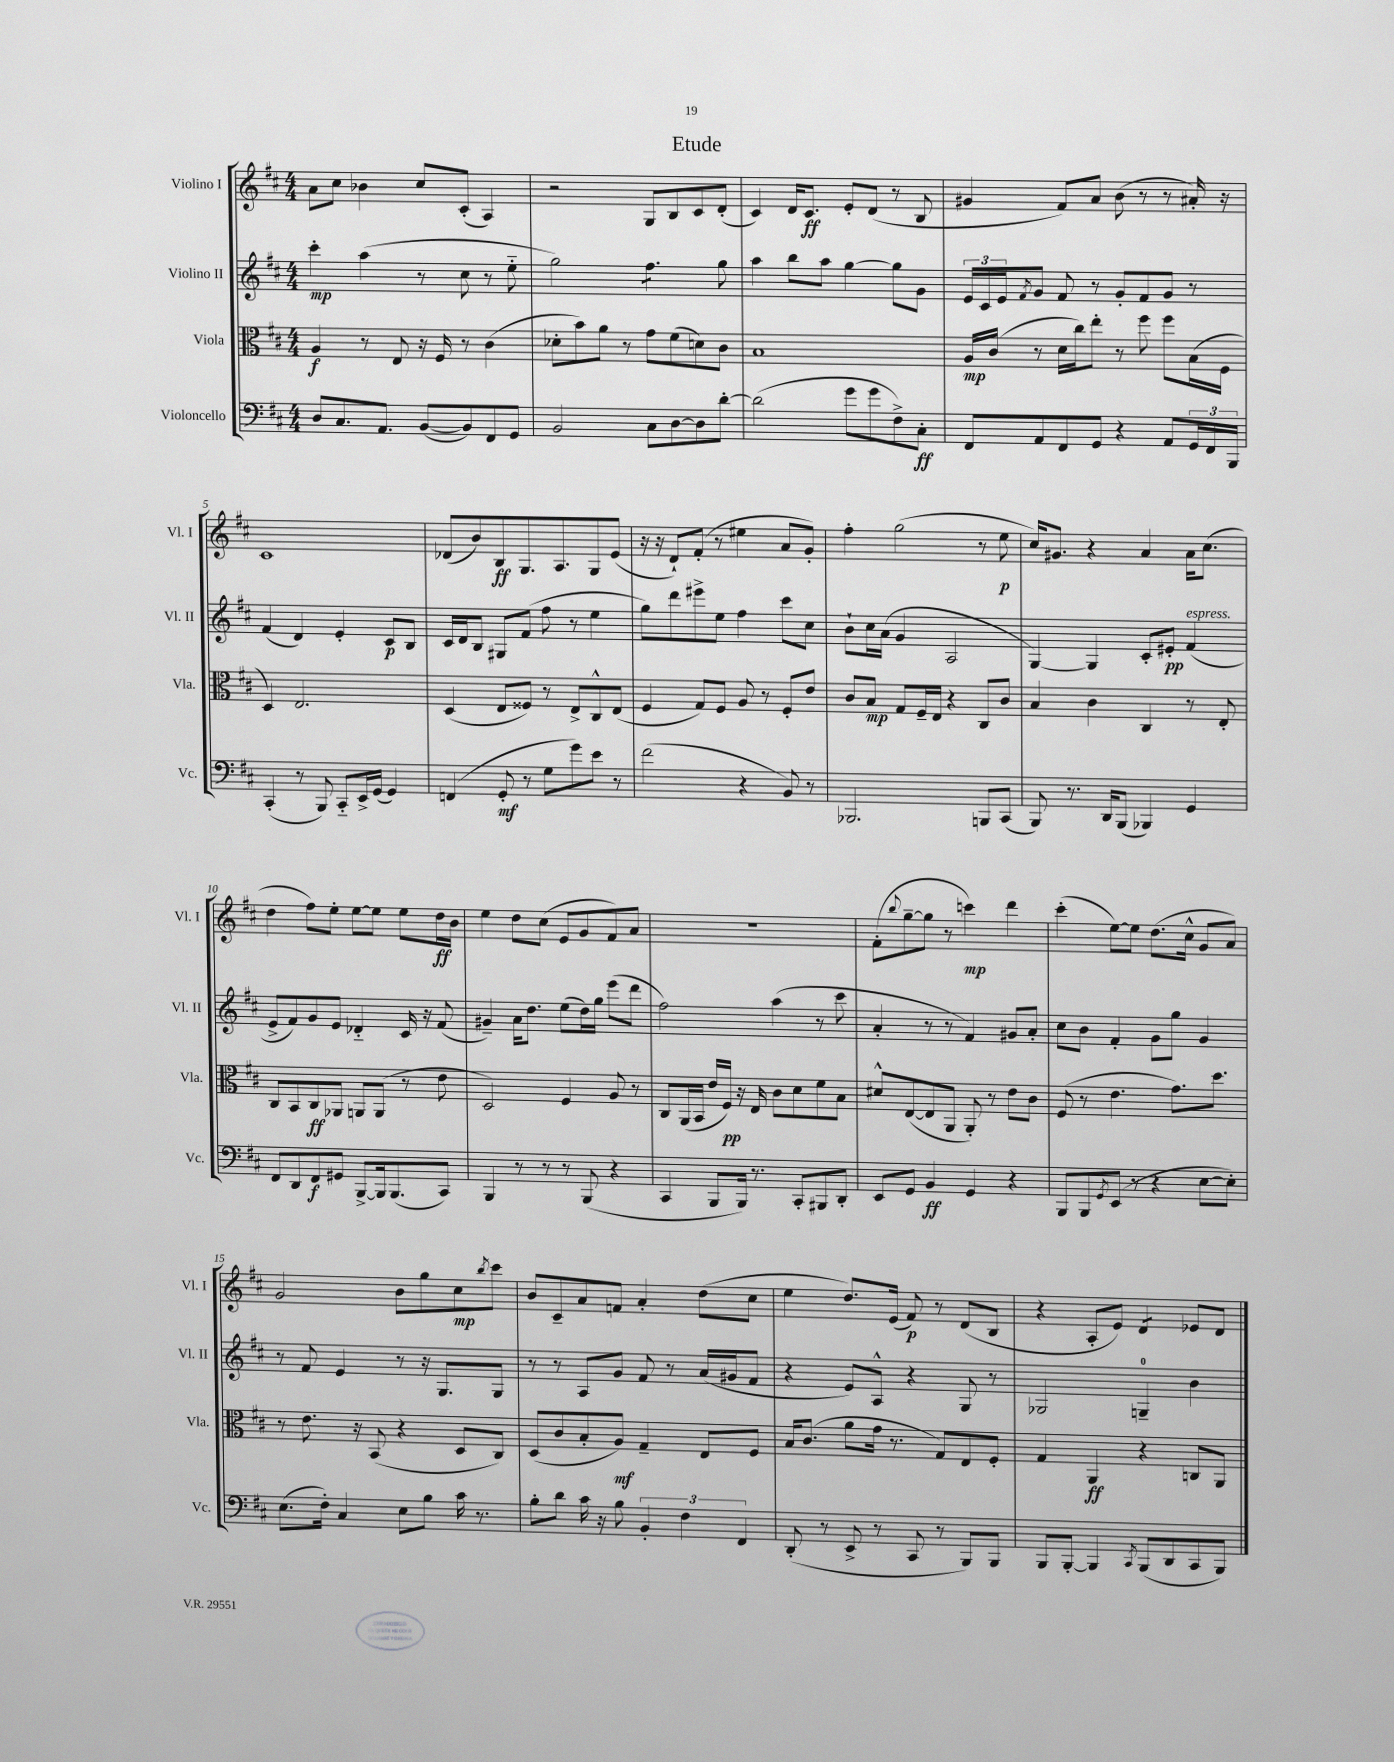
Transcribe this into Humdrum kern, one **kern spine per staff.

**kern	**kern	**kern	**kern
*staff4	*staff3	*staff2	*staff1
*clefF4	*clefC3	*clefG2	*clefG2
*k[f#c#]	*k[f#c#]	*k[f#c#]	*k[f#c#]
*M4/4	*M4/4	*M4/4	*M4/4
8D/L	4A/	4ccc#'\	8a\L
8.C#/	.	.	8cc#\J
.	8r	(4aa\	4b-\
8.AA/J	.	.	.
.	8E/	.	.
([8BB/L	16r	8r	8cc#/L
.	16F#/	.	.
8BB/])	8r	8cc#\	(8c#'/J
8FF#/	(4c#\	8r	4A/)
8GG/J	.	8ee'~\	.
=	=	=	=
2BB/	8d-'\L	2gg\)	2r
.	8b\)	.	.
.	8a\J	.	.
.	8r	.	.
8C#\L	8g\L	4.ff#\	8G/L
[8D\	(8f#\	.	8B/
8D\]	8d\)	.	8c#/
[8d'\J	8c#\J	8gg\	(8d'/J
=	=	=	=
(2d\]	1B	4aa\	4c#/)
.	.	8bb\L	16d/LK
.	.	.	8.c#/J
.	.	8aa\J	.
8g\L	.	[4gg\	8e'/L
8g\	.	.	(8d/J
8F#^\)	.	8gg\]L	8r
8C#'\J	.	8g\J	8B/
=	=	=	=
8FF#/L	16A/LL	24e/LL	4g#/
.	.	24c#/	.
.	(16c#/JJ	.	.
.	.	24e/J	.
.	.	8qf#/	.
8AA/	8r	8g/J	.
8FF#/	16d\LL	8f#/	8f#/L)
.	16cc#\J)	.	.
8GG/J	8ee'\J	8r	8a/J
4r	8r	8g'/L	(8b\
.	8ff#\	8f#/	8r
8AA/L	8ff#\L	8g/J	8r
24GG/L	(16B\L	8r	16a#'/)
24FF#/	.	.	.
.	16F#\JJ	.	16r
24BBB/JJ	.	.	.
=	=	=	=
(4CC#'/	4D/)	(4f#/	1c#
8r	2.E/	4d/)	.
8BBB/)	.	.	.
8CC#'~/L	.	4e'/	.
16EE^/L	.	.	.
(16GG/JJ	.	.	.
4GG/)	.	8c#/L	.
.	.	8B/J	.
=	=	=	=
(4FF/	(4D/	16c#/LL	(8d-/L
.	.	16d/J	.
.	.	8B/J	8b/)
8GG'/	8E/L	8G#/L	8B/
8r	8F##/J)	(8f#/J	8.G/
8G\L	8r	8ff#\	.
.	.	.	8.A/
8g\)	8E^/L	8r	.
8e\J	8C#^^/	4ee\	8G/
8r	(8E/J	.	(8e/J
=	=	=	=
(2f#\	4F#/	8gg\L)	16r
.	.	.	16r
.	.	8ddd\	8d`/L)
.	8G/L)	8eee#^\	(8f#'/J
.	8F#/J	8ee\J	8r
4r	8A/	4ff#\	4ee#\
.	8r	.	.
8BB/)	8F#'/L	8ccc#\L	8a/L
8r	8e/J	8cc#\J	8g'/J)
=	=	=	=
2.BBB-/	8c#/L	8b`\L	4ff#'\
.	8B/J	16cc#\L	.
.	.	(16a\JJ	.
.	8G/L	4g/	(2gg\
.	16F#~/L	.	.
.	16E/JJ	.	.
.	4r	2A/	.
8BBB/L	8C#/L	.	8r
(8CC#/J	8c#/J	.	8ee\
=	=	=	=
8BBB/)	4B/	[4G/)	16cc#/LK)
.	.	.	8.g#/J
8.r	.	.	.
.	4c#\	4G/]	4r
16DD/LK	.	.	.
(8BBB/J	.	.	.
4BBB-/)	4C#/	8c#'/L	4a/
.	.	8e#'/J	.
4GG/	8r	(4f#/	16a\LK
.	.	.	(8.cc#\J
.	8E'/	.	.
=	=	=	=
8FF#/L	8C#/L	8e^/L	4dd\
8DD/	8BB/	8f#/)	.
8FF#/	8C#/	8g/	8ff#\L)
8GG#/J	8AA-/J	8e/J	8ee'\J
[8BBB^/L	8AA/L	4d-'~/	[8ee\L
16BBB/]k	(8AA/J	.	8ee\]J
(8.BBB/	.	.	.
.	8r	16c#/	8ee\L
.	.	16r	.
8CC#/J)	8e\	(8f#/	16dd\L
.	.	.	16b\JJ
=	=	=	=
4BBB/	2D/)	4g#~/)	4ee\
8r	.	16a\LK	8dd\L
.	.	8.dd\J	.
8r	.	.	(8cc#\J
8r	4F#/	(8ee\L	8e/L
(8BBB/	.	16dd\L)	8g/
.	.	16gg\JJ	.
4r	8A/	(8eee\L	8f#/)
.	8r	8ddd\J	8a/J
=	=	=	=
4CC#/	8C#/L	2ff#\)	1r
.	(16AA/L	.	.
.	16BB/JJ	.	.
8BBB/L	16e/LL	.	.
.	16F#/JJ)	.	.
16BBB/Jk)	16r	.	.
8.r	16E/	.	.
.	8c#\L	(4aa\	.
8CC#'/L	8d\	.	.
8BBB#/	8f#\	8r	.
8DD'/J	8B\J	8ccc#\	.
=	=	=	=
8EE/L	8d#^^/L	4a'/	(8f#'\L
.	.	.	8qqbb/
8GG/J	([8E/	.	[8gg~\
4BB/	8E/]	8r	8gg\]J
.	8AA/J	8r	8r
4GG/	8AA'/)	4f#/)	4ccc\)
.	8r	.	.
4r	8e\L	8g#/L	4ddd\
.	8c#\J	8a'/J	.
=	=	=	=
8BBB/L	(8F#/	8cc#\L	(4ccc#'\
8BBB/	8r	8b\J	.
8qGG/	.	.	.
(8EE/J	4.e\	4f#'/	[8ee\L)
8r	.	.	8ee\]J
4r	.	8g\L	(8.dd\L
.	8.g\L)	8gg\J	.
.	.	.	16cc#^^\Jk
[8E\L	.	4g/	8g/L
.	8.dd\J	.	.
8E'\]J)	.	.	8a/J)
=	=	=	=
(8.E\L	8r	8r	2g/
.	8.e\	8f#/	.
16F#'\Jk)	.	.	.
4C#/	.	4e/	.
.	16r	.	.
.	(8BB/	.	.
8E\L	4r	8r	8b\L
8B\J	.	16r	8gg\
.	.	8.G/L	.
16c#\	8D/L	.	8cc#\
8.r	.	.	.
.	.	.	8qbb/
.	8C#/J)	8G/J	8ccc#\J
=	=	=	=
8B'\L	(8D/L	8r	8b/L
8d\J	8c#/	8r	8c#~/
16c#\	8B'/	8A/L	8a/
16r	.	.	.
8B\	8A/J)	8g/J	8f/J
6BB'/	4G~/	8f#/	4a'/
.	.	8r	.
6F#\	.	.	.
.	8E/L	(16a/LL	(8dd\L
.	.	16g#/J	.
6FF#/	.	.	.
.	8F#/J	8f#/J	8cc#\J
=	=	=	=
(8DD'/	16B/LK	4r	4ee\
.	(8.c#/J	.	.
8r	.	.	.
8EE^/	8a\L	8e/L)	8.dd/L)
8r	16g\Jk	8A^^/J	.
.	8.r	.	(16e/Jk
8CC#/	.	4r	8f#/)
8r	8G/L)	.	8r
8BBB/L)	8E/	8G/	(8d/L
8BBB/J	8F#'/J	8r	8B/J
=	=	=	=
8BBB/L	4G/	2G-/	4r
[8BBB'/J	.	.	.
4BBB/]	4AA/	.	8A'/L
.	.	.	8e/J)
8qCC#/	.	.	.
(8BBB/L	4r	4G~/	4d/
8DD/	.	.	.
8CC#/	8C/L	4b\	8e-/L
8BBB/J)	8AA/J	.	8d/J
==	==	==	==
*-	*-	*-	*-
